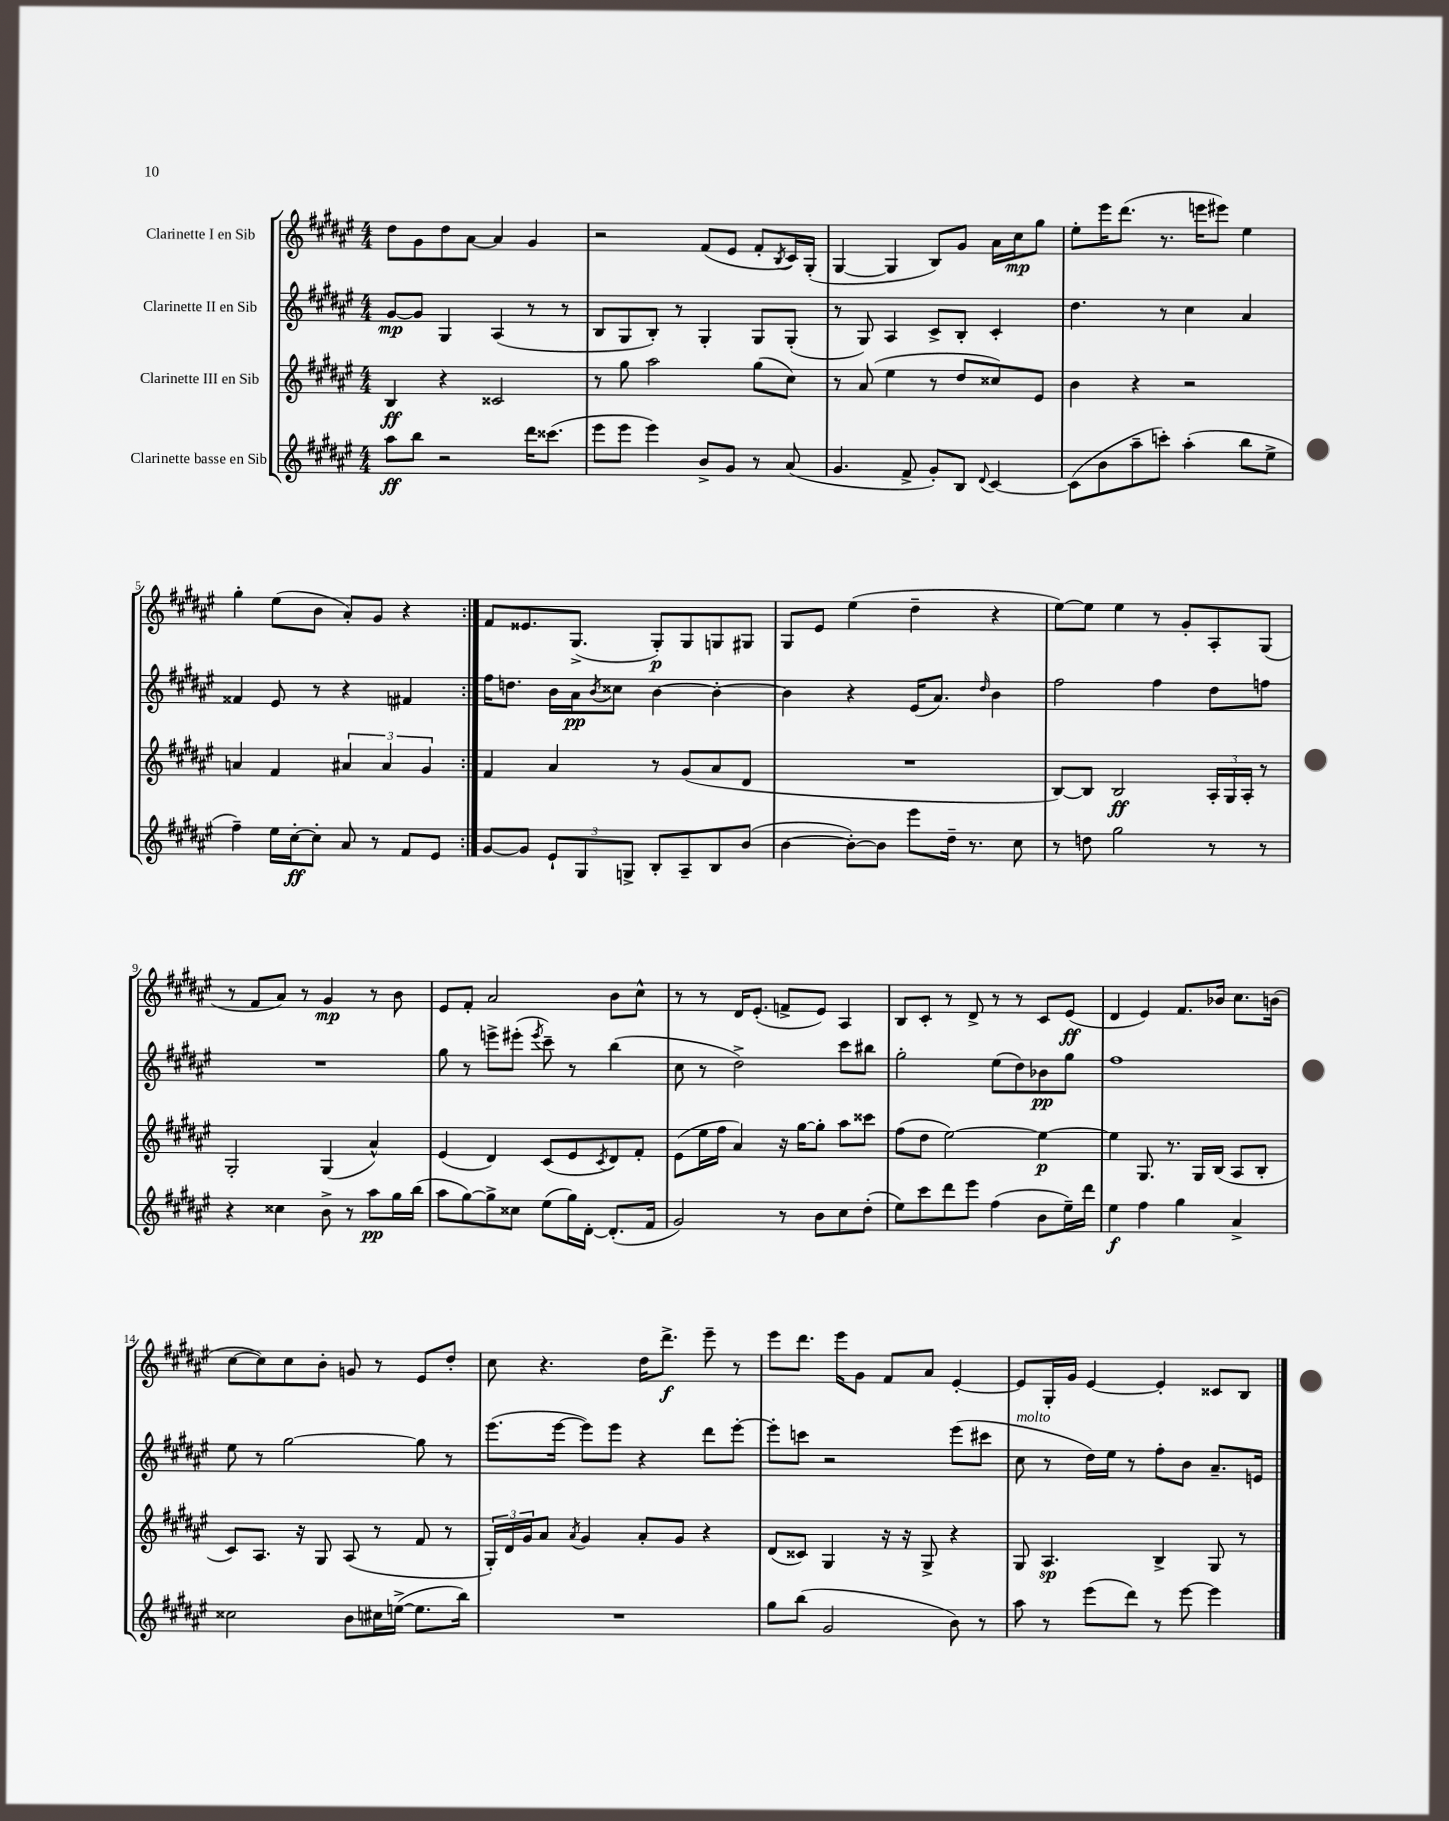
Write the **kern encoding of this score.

**kern	**dynam	**kern	**dynam	**kern	**dynam	**kern	**dynam
*part4	*part4	*part3	*part3	*part2	*part2	*part1	*part1
*staff4	*staff4	*staff3	*staff3	*staff2	*staff2	*staff1	*staff1
*I"Clarinette basse en Sib	*	*I"Clarinette III en Sib	*	*I"Clarinette II en Sib	*	*I"Clarinette I en Sib	*
*clefG2	*	*clefG2	*	*clefG2	*	*clefG2	*
*k[f#c#g#d#a#e#]	*	*k[f#c#g#d#a#e#]	*	*k[f#c#g#d#a#e#]	*	*k[f#c#g#d#a#e#]	*
*M4/4	*	*M4/4	*	*M4/4	*	*M4/4	*
=1	=1	=1	=1	=1	=1	=1	=1
8aa#\L	ff	4B/	ff	[8g#/L	mp	8dd#\L	.
8bb\J	.	.	.	8g#/J]	.	8g#\	.
2r	.	4r	.	4G#/	.	8dd#\	.
.	.	.	.	.	.	[8a#\J	.
.	.	2c##X/	.	(4A#/	.	4a#/]	.
16ddd#\KL	.	.	.	8r	.	4g#/	.
(8.ccc##X\J	.	.	.	.	.	.	.
.	.	.	.	8r	.	.	.
=2	=2	=2	=2	=2	=2	=2	=2
8eee#\L	.	8r	.	8B/L	.	2r	.
8eee#\J	.	8gg#\	.	8G#/	.	.	.
4eee#\)	.	2aa#\	.	8B'/J)	.	.	.
.	.	.	.	8r	.	.	.
8b^/L	.	.	.	4G#'/	.	(8f#/L	.
8g#/J	.	.	.	.	.	8e#/J	.
8r	.	(8gg#\L	.	8G#/L	.	8f#'/L	.
.	.	.	.	.	.	8qB/	.
(8a#/	.	8cc#\J)	.	(8G#'/J	.	16c#/L)	.
.	.	.	.	.	.	(16G#'/JJ	.
=3	=3	=3	=3	=3	=3	=3	=3
4.g#/	.	8r	.	8r	.	[4G#/	.
.	.	(8a#/	.	8G#/)	.	.	.
.	.	4ee#\	.	4A#/	.	4G#/]	.
8f#^/	.	.	.	.	.	.	.
8g#'/L)	.	8r	.	8c#^/L	.	8B/L)	.
8B/J	.	8dd#/L	.	8B'/J	.	8g#/J	.
8qqd#/	.	.	.	.	.	.	.
[4c#/	.	8cc##X/)	.	4c#'/	.	16a#\LL	.
.	.	.	.	.	.	16cc#\J	mp
.	.	8e#/J	.	.	.	8gg#\J	.
=4	=4	=4	=4	=4	=4	=4	=4
(8c#\L]	.	4b\	.	4.dd#\	.	8ee#'\L	.
8b\	.	.	.	.	.	16eee#\K	.
.	.	.	.	.	.	(8.ddd#\J	.
8aa#~\	.	4r	.	.	.	.	.
8cccn'\J)	.	.	.	8r	.	8.r	.
(4aa#'\	.	2r	.	4cc#\	.	.	.
.	.	.	.	.	.	16eeen\KL	.
.	.	.	.	.	.	8eee#X\J)	.
8bb\L	.	.	.	4a#/	.	4ee#\	.
8ee#^\J	.	.	.	.	.	.	.
!!LO:LB:g=z
=5	=5	=5	=5	=5	=5	=5	=5
4ff#~\)	.	4an/	.	4f##X/	.	4gg#'\	.
16ee#\LL	.	4f#/	.	8e#/	.	(8ee#\L	.
[16cc#'\J	ff	.	.	.	.	.	.
8cc#'\J]	.	.	.	8r	.	8b\J	.
8a#/	.	6a#X/	.	4r	.	8a#'/L)	.
8r	.	.	.	.	.	8g#/J	.
.	.	6a#/	.	.	.	.	.
8f#/L	.	.	.	4f#X/	.	4r	.
.	.	6g#/	.	.	.	.	.
8e#/J	.	.	.	.	.	.	.
=6:|!	=6:|!	=6:|!	=6:|!	=6:|!	=6:|!	=6:|!	=6:|!
[8g#/L	.	4f#/	.	16ff#\KL	.	8f#/L	.
.	.	.	.	8.ddn\J	.	.	.
8g#/J]	.	.	.	.	.	8.e##X/	.
12e#`/L	.	4a#/	.	16b\LL	.	.	.
.	.	.	.	16a#\J	pp	(8.G#^/J	.
12G#/	.	.	.	.	.	.	.
.	.	.	.	8qb/	.	.	.
.	.	.	.	8cc##X\J	.	.	.
12Gn^/J	.	.	.	.	.	.	.
8B'/L	.	8r	.	[4b\	.	8G#'/L)	p
8A#~/	.	(8g#/L	.	.	.	8G#/	.
8B/	.	8a#/	.	4b'\_	.	8Gn/	.
(8b/J	.	8d#/J	.	.	.	8G#X/J	.
=7	=7	=7	=7	=7	=7	=7	=7
[4b\	.	1r	.	4b\]	.	8G#/L	.
.	.	.	.	.	.	8e#/J	.
8b'\L_)	.	.	.	4r	.	(4ee#\	.
8b\J]	.	.	.	.	.	.	.
8eee#\L	.	.	.	(16e#/KL	.	4dd#~\	.
.	.	.	.	8.a#/J)	.	.	.
16dd#~\Jk	.	.	.	.	.	.	.
8.r	.	.	.	.	.	.	.
.	.	.	.	16qqdd#/	.	.	.
.	.	.	.	4b\	.	4r	.
8cc#\	.	.	.	.	.	.	.
=8	=8	=8	=8	=8	=8	=8	=8
8r	.	[8B/L)	.	2ff#\	.	[8ee#\L)	.
8ddn\	.	8B/J]	.	.	.	8ee#\J]	.
2gg#\	.	2B/	ff	.	.	4ee#\	.
.	.	.	.	4ff#\	.	8r	.
.	.	.	.	.	.	8g#'/L	.
8r	.	24A#'/LL	.	8dd#\L	.	8A#'/	.
.	.	24G#/	.	.	.	.	.
.	.	24A#'/JJ	.	.	.	.	.
8r	.	8r	.	8ffn\J	.	(8G#/J	.
!!LO:LB:g=z
=9	=9	=9	=9	=9	=9	=9	=9
4r	.	2G#'/	.	1r	.	8r	.
.	.	.	.	.	.	8f#/L	.
4cc##X\	.	.	.	.	.	8a#/J)	.
.	.	.	.	.	.	8r	.
8b^\	.	(4G#/	.	.	.	4g#/	mp
8r	.	.	.	.	.	.	.
8aa#\L	pp	4a#^^/)	.	.	.	8r	.
16gg#\L	.	.	.	.	.	8b\	.
(16bb\JJ	.	.	.	.	.	.	.
=10	=10	=10	=10	=10	=10	=10	=10
8aa#\L	.	(4e#/	.	8gg#\	.	8e#/L	.
[8gg#\)	.	.	.	8r	.	8f#'/J	.
8gg#^\]	.	4d#/)	.	8eeen^\L	.	2a#/	.
8cc##X\J	.	.	.	(8eee#X'\J	.	.	.
.	.	.	.	8qeee#/	.	.	.
(8ee#\L	.	(8c#/L	.	8ccc#~\)	.	.	.
16gg#\L)	.	8e#/	.	8r	.	.	.
[16d#'\JJ	.	.	.	.	.	.	.
.	.	8qc#/	.	.	.	.	.
(8.d#'/L]	.	8d#/)	.	(4bb\	.	8b\L	.
.	.	8f#'/J	.	.	.	8cc#^^\J	.
16f#/Jk	.	.	.	.	.	.	.
=11	=11	=11	=11	=11	=11	=11	=11
2g#/)	.	(8e#\L	.	8cc#\	.	8r	.
.	.	16ee#\L	.	8r	.	8r	.
.	.	16ff#\JJ	.	.	.	.	.
.	.	4a#/)	.	2dd#^\)	.	16d#/KL	.
.	.	.	.	.	.	(8.e#'/J	.
8r	.	16r	.	.	.	8fn^/L	.
.	.	[16gg#\KL	.	.	.	.	.
8b\L	.	8gg#'\J]	.	.	.	8e#/J)	.
8cc#\	.	8aa#\L	.	8ccc#\L	.	4A#/	.
(8dd#'\J	.	8ccc##X\J	.	8bb#X\J	.	.	.
=12	=12	=12	=12	=12	=12	=12	=12
8ee#\L)	.	(8ff#\L	.	2gg#'\	.	8B/L	.
8ccc#\	.	8dd#\J	.	.	.	8c#'/J	.
8ddd#\	.	[2ee#\)	.	.	.	8r	.
8eee#\J	.	.	.	.	.	8d#^/	.
(4ff#\	.	.	.	(8ee#\L	.	8r	.
.	.	.	.	8dd#\)	.	8r	.
8b\L	.	4ee#\_	p	8b-X\	pp	8c#/L	.
16ee#~\L)	.	.	.	8gg#\J	.	(8e#/J	ff
16ddd#\JJ	.	.	.	.	.	.	.
=13	=13	=13	=13	=13	=13	=13	=13
4ee#\	f	4ee#\]	.	1ff#	.	4d#/	.
4ff#\	.	8.G#/	.	.	.	4e#/)	.
.	.	8.r	.	.	.	.	.
4gg#\	.	.	.	.	.	8.f#/L	.
.	.	16G#/LL	.	.	.	.	.
.	.	(16B/JJ	.	.	.	16b-X/Jk	.
4a#^/	.	8A#/L	.	.	.	8.cc#\L	.
.	.	8B'/J	.	.	.	.	.
.	.	.	.	.	.	(16bn\Jk	.
!!LO:LB:g=z
=14	=14	=14	=14	=14	=14	=14	=14
2cc##X\	.	8c#/L)	.	8ee#\	.	[8cc#\L	.
.	.	8.A#/J	.	8r	.	8cc#\])	.
.	.	.	.	[2gg#\	.	8cc#\	.
.	.	16r	.	.	.	.	.
.	.	8G#/	.	.	.	8b'\J	.
8b\L	.	(8A#/	.	.	.	8gn/	.
16cc#X\L	.	8r	.	.	.	8r	.
([16een^\JJ	.	.	.	.	.	.	.
8.ee\L]	.	8f#/	.	8gg#\]	.	8e#/L	.
.	.	8r	.	8r	.	8dd#'/J	.
16bb\Jk)	.	.	.	.	.	.	.
=15	=15	=15	=15	=15	=15	=15	=15
1r	.	24G#'/LL)	.	(8.eee#\L	.	8cc#\	.
.	.	24d#/	.	.	.	.	.
.	.	24g#/J	.	.	.	.	.
.	.	8a#/J	.	.	.	4.r	.
.	.	.	.	[16eee#\Jk	.	.	.
.	.	8qa#/	.	.	.	.	.
.	.	4g#/	.	8eee#\L])	.	.	.
.	.	.	.	8eee#\J	.	.	.
.	.	8a#'/L	.	4r	.	16dd#\KL	.
.	.	.	.	.	.	8.ddd#^\J	f
.	.	8g#/J	.	.	.	.	.
.	.	4r	.	8ddd#\L	.	8eee#~\	.
.	.	.	.	[8eee#'\J	.	8r	.
=16	=16	=16	=16	=16	=16	=16	=16
8gg#\L	.	(8d#/L	.	8eee#'\L]	.	8eee#\L	.
(8bb\J	.	8c##X/J)	.	8cccn\J	.	8.ddd#\J	.
2g#/	.	4G#/	.	2r	.	.	.
.	.	.	.	.	.	16eee#\KL	.
.	.	.	.	.	.	8g#\J	.
.	.	16r	.	.	.	8f#/L	.
.	.	16r	.	.	.	.	.
.	.	8G#^/	.	.	.	8a#/J	.
8b\)	.	4r	.	(8eee#\L	.	[4e#'/	.
8r	.	.	.	8ccc#X\J	.	.	.
=17	=17	=17	=17	=17	=17	=17	=17
!	!	!	!	!LO:TX:a:i:t=molto	!	!	!
8aa#\	.	8G#/	.	8cc#\	.	8e#/L]	.
8r	.	4.A#/	sp	8r	.	16G#'/L	.
.	.	.	.	.	.	16g#/JJ	.
(8eee#\L	.	.	.	16dd#\LL)	.	[4e#/	.
.	.	.	.	16ee#\JJ	.	.	.
8ddd#\J)	.	.	.	8r	.	.	.
8r	.	4B^/	.	8ff#'\L	.	4e#'/]	.
[8eee#\	.	.	.	8b\J	.	.	.
4eee#\]	.	8G#/	.	8.a#~/L	.	8c##X/L	.
.	.	8r	.	.	.	8B/J	.
.	.	.	.	16en/Jk	.	.	.
==	==	==	==	==	==	==	==
*-	*-	*-	*-	*-	*-	*-	*-
